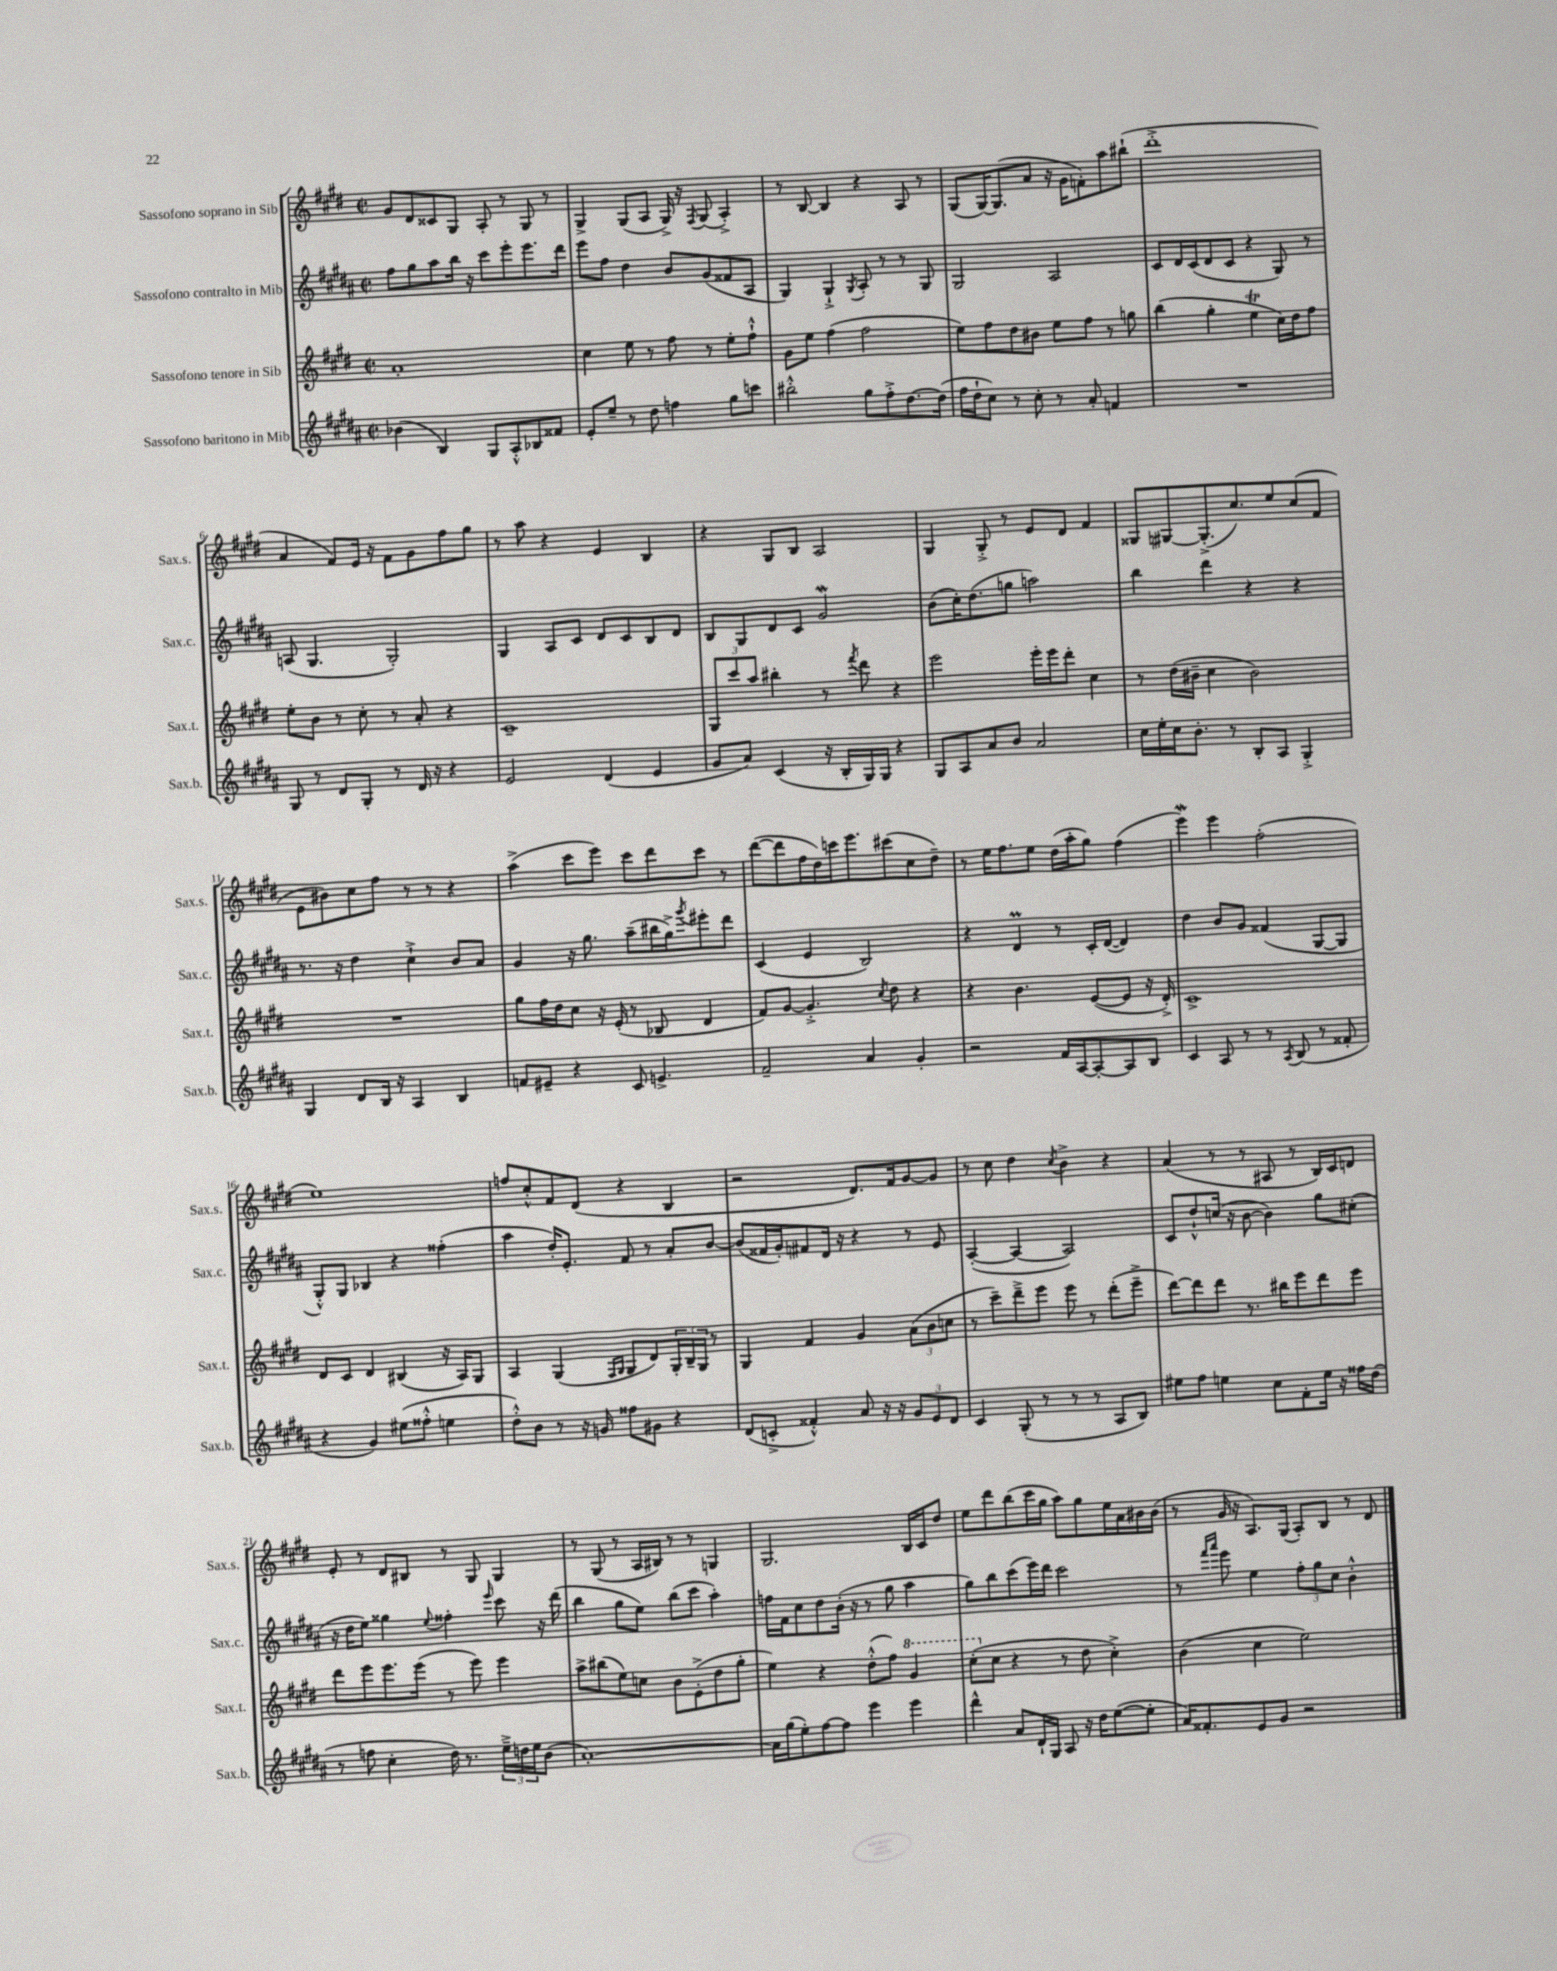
<<
\new StaffGroup <<
\new Staff = "s0" \with { instrumentName = "Sassofono soprano in Sib" shortInstrumentName = "Sax.s." } {
    \clef treble \key e \major \defaultTimeSignature \time 2/2
    gis'8 dis'8 cisis'8 gis8 a8-. r8 gis8 r8 |
    gis4-> gis8( a8 gis16->) r16 \acciaccatura { fis8 } gis8( a4-.->) |
    r8 b8~ b4 r4 a8 r8 |
    gis8( gis16~) gis8.( a'8 r16 gis'16 f'8-.) a''8 bis''8-!( |
    dis'''1-.-> |
    a'4 fis'8) e'16 r16 fis'8 gis'8 fis''8 gis''8 |
    r8 a''8 r4 e'4 b4 |
    r4 gis8 b8 a2 |
    gis4 gis8-.-> r8 e'8 dis'8 fis'4 |
    gisis8 gis8~ gis8.-.->( cis''8.) e''8 cis''8( fis'8 |
    e'8 bis'8) cis''8 fis''8 r8 r8 r4 |
    a''4->( cis'''8 e'''8) cis'''8 dis'''8 cis'''8 r8 |
    dis'''8~( dis'''8 fis''16 dis''16) c'''16 e'''8. cis'''8( cis''8 dis''8--) |
    r8 e''16 fis''8. e''8 dis''16( a''16-. gis''8) fis''4( |
    e'''4\mordent) e'''4 fis''2-.( |
    e''1) |
    f''8 cis''8-.-^ fis'8 dis'8( r4 b4 |
    r2 dis'8.) fis'16 gis'8~ gis'8 |
    r8 cis''8 dis''4 \acciaccatura { cis''8 } b'4-> r4 |
    a'4( r8 r8 ais8 r8 b16) cis'16 d'8 |
    e'8-. r8 dis'8 bis8 r8 gis8 gis4 |
    r8 gis8( r8 a16 bis16) r8 r8 g4 |
    gis2. b16 cis'16 dis''8 |
    e''8 dis'''8 b''8( cis'''16 gis''16 a''8) gis''8 e''16 a'16 bis'16 bis'16( |
    r8 gis'16 r16 a8.) gis16( a8-.) b8 r8 dis'8 \bar "|." |
}
\new Staff = "s1" \with { instrumentName = "Sassofono contralto in Mib" shortInstrumentName = "Sax.c." } {
    \clef treble \key b \major \defaultTimeSignature \time 2/2
    fis''8 gis''8 ais''8 b''16 r16 cis'''8 e'''8-. e'''8. dis'''16 |
    e'''8 fis''8 dis''4 b'8 gis'8( fisis'8 ais8 |
    gis4) gis4-!-> \acciaccatura { gis8 } ais8-. r8 r8 gis8 |
    gis2 ais2 |
    cis'8 dis'16 cis'16( dis'8 cis'8 r4 gis8) r8 |
    a8( gis4. gis2-.) |
    gis4 ais8 cis'8 dis'8 cis'8 b8 dis'8 |
    b8 gis8 dis'8 cis'8 gis'2\mordent |
    b'8( cis''16-.) dis''8.( g''8 a''2) |
    b''4 dis'''4 r4 r4 |
    r8. r16 dis''4 cis''4-!-> b'8 ais'8 |
    gis'4 r16 gis''8. ais''8--( bis''16 gis''16->) \acciaccatura { gis'''8 } eis'''8-. dis'''8 |
    cis'4( e'4 b2) |
    r4 dis'4\prall r8 cis'16-. dis'16~( dis'4) |
    dis''4 b'8 gis'8 fisis'4( gis8~ gis8 |
    gis8-.-^) gis8 bes4 r4 fisis''4-.( |
    ais''4 dis''16-.) e'8.-. fis'8 r8 ais'8-. b'8~ |
    b'8( fisis'16 gis'16-.) fis'8 dis'16 r16 r4 r8 e'8 |
    ais4~-.( ais4~ ais2) |
    cis'8 dis''8-!-^ c''16( r16 b'8~ b'4) gis''8 cis''8-.( |
    r16 dis''16 e''8) gisis''4 \appoggiatura { e''8 } fisis''4-. \grace { e'''16 } cis'''8 r16 dis'''16( |
    b''4 gis''8 e''8) b''8( cis'''8 ais''4-.) |
    f''16 fis'16 cis''8 dis''8 b'16-.( r16 r8 gis''8 ais''4 |
    gis''8) b''8 cis'''8( e'''16) dis'''16 cis'''2 |
    r8 \grace { fis'''16 ais'''16 } e'''8 e''4 \tuplet 3/2 { fis''8-. gis''8 cis''8 } b'4-.-^ \bar "|." |
}
\new Staff = "s2" \with { instrumentName = "Sassofono tenore in Sib" shortInstrumentName = "Sax.t." } {
    \clef treble \key e \major \defaultTimeSignature \time 2/2
    a'1-. |
    cis''4 e''8 r8 fis''8 r8 e''8-. fis''8-!-^ |
    gis'8 e''8 fis''4( fis''2 |
    e''8) fis''8 dis''8 bis'8 e''8 fis''8 r8 g''8 |
    b''4( gis''4-. e''4\trill cis''16) dis''16 fis''8 |
    e''8-. b'8 r8 cis''8-. r8 a'8-. r4 |
    cis'1-- |
    \tuplet 3/2 { gis8 cis'''8 a''8 } bis''4-. r8 \acciaccatura { fis'''8 } dis'''8 r4 |
    e'''2 e'''16-. e'''16 dis'''8-. cis''4 |
    r8 dis''16( bis'16-- cis''4 bis'2) |
    R1 |
    gis''8 fis''16 dis''16 cis''8 r16 e'16-.( r8 bes8 dis'4 |
    fis'8) gis'8~ gis'4.-.-> \acciaccatura { cis''8 } dis''8 r4 |
    r4 b'4. e'8~( e'8 r16 dis'16-.->) |
    cis'1-> |
    dis'8 cis'8 dis'4 bis4( r16 a16) gis8 |
    a4 gis4( \grace { fis16 gis16 } gis8 dis'8) \tuplet 3/2 { gis16-. b16-- gis16 } r8 |
    gis4 fis'4 gis'4 \tuplet 3/2 { a'8( b'8 c''8 } |
    r8 cis'''8--) dis'''8---> e'''8 e'''8 r8 dis'''8-.( e'''8---> |
    dis'''8~) dis'''8 dis'''8 r8. bis''16 e'''8 dis'''8 e'''8 |
    dis'''8 e'''8 e'''8. e'''16( r8 e'''8) e'''4 |
    a''8-> bis''8( e''8) c''8 b'8 e'8-.->( dis''8 gis''8-. |
    e''4) r4 dis''8-.-^( fis''8) \ottava #1 gis''4 |
    cis'''8-.( \ottava #0 cis''8 r4 r8 dis''8 cis''4-.->) |
    b'4( cis''4 e''2) \bar "|." |
}
\new Staff = "s3" \with { instrumentName = "Sassofono baritono in Mib" shortInstrumentName = "Sax.b." } {
    \clef treble \key b \major \defaultTimeSignature \time 2/2
    bes'4( b4) gis8 ais8-.-^ bes8 fisis'8 |
    e'8-. e''8-- r8 dis''8 f''4 gis''8 c'''8 |
    bis''2-.-^ gis''8 fis''8-.-> dis''8.~ dis''16( |
    fis''16 dis''16-! cis''8) r8 cis''8-. r8 ais'8-. f'4 |
    R1 |
    gis8 r8 dis'8 gis8-. r8 dis'16 r16 r4 |
    e'2 dis'4( e'4 |
    gis'8 ais'8) cis'4( r16 b16-. gis16) gis16 r4 |
    gis8 ais8 ais'8 b'8 ais'2 |
    cis''16 e''16-. cis''16 b'8.-. r8 b8-. ais8 gis4-.-> |
    gis4 dis'8 b16 r16 ais4 b4 |
    f'8 eis'8-- r4 cis'8 e'4.-> |
    fis'2-- ais'4 gis'4-. |
    r2 fis'16 ais16~ ais8~-. ais8 b8 |
    cis'4 ais8 r8 r8 \acciaccatura { ais8 } b8( r8 fisis'8-. |
    r4 gis'4) eis''8( fisis''8-.-^ e''4 |
    dis''8-.-^) b'8 r8 r16 g'16 fisis''8 gis'8 r4 |
    dis'8( c'8-.-> fisis'4-.-^) ais'8 r16 r16 \tuplet 3/2 { gis'8 e'8 dis'8 } |
    cis'4 gis8-.( r8 r8 r8 ais8 b8) |
    eis''8 fis''8 e''4 cis''8 fis'8-. e''16 r16 fisis''16 dis''16( |
    r8 f''8 cis''4-. dis''16) r8. \tuplet 3/2 { e''16---> d''16 e''16 } b'8( |
    ais'1~-.) |
    ais'16 gis''16( e''8-.) fis''8~ fis''8 e'''4 e'''4 |
    dis'''4-^ ais'8 dis'16-! gis16 ais8 r16 dis''16 e''8~( e''8-. |
    ais'16) fisis'8.-. e'8 gis'8 r2 \bar "|." |
}
>>
>>
